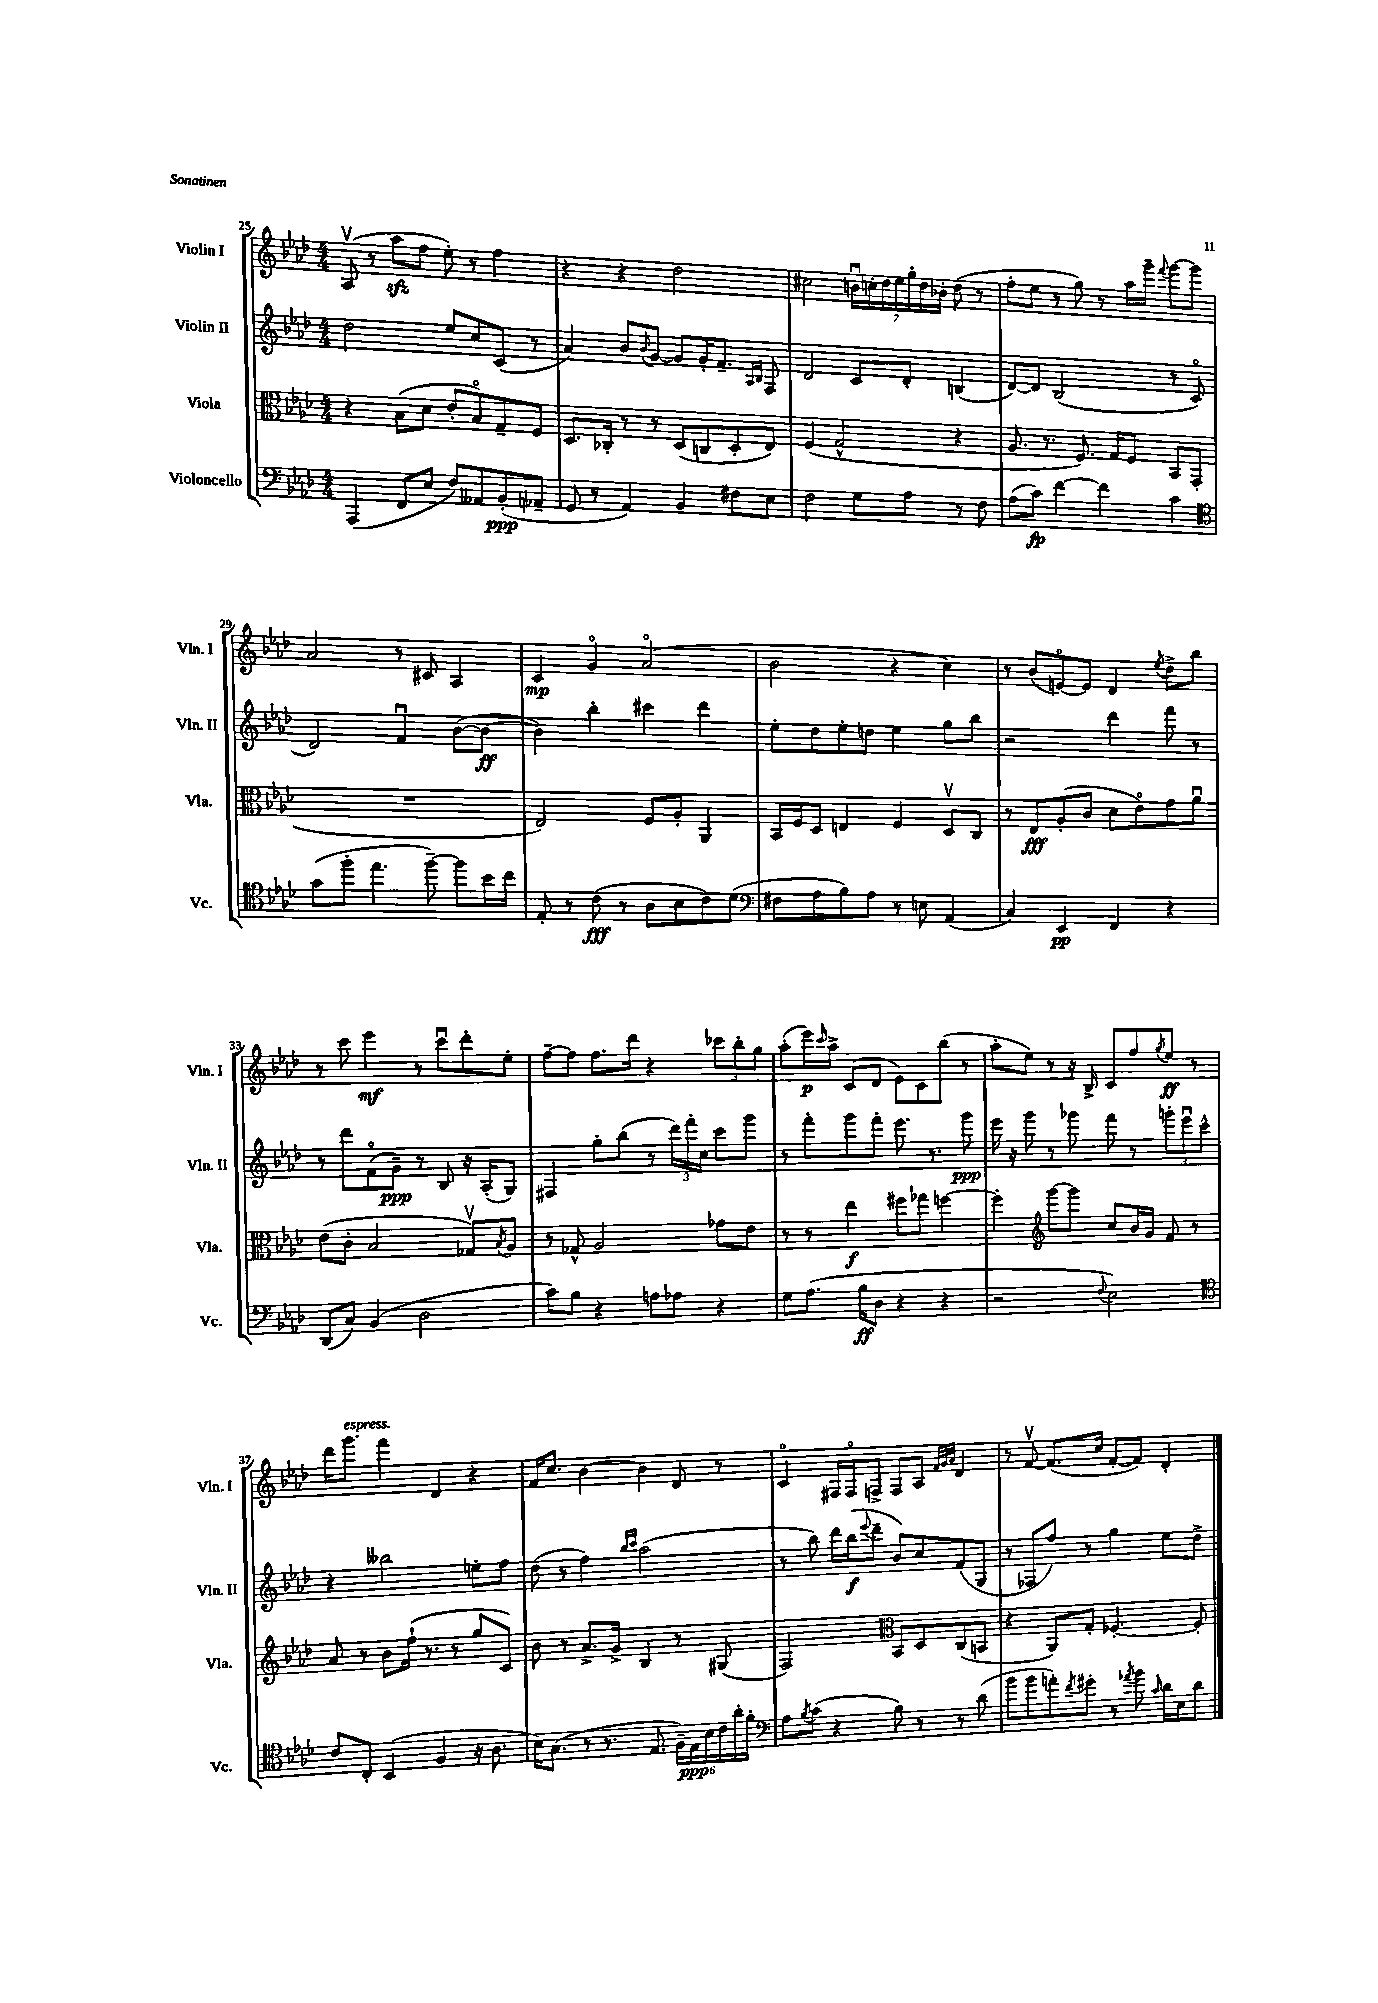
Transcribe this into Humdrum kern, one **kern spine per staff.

**kern	**dynam	**kern	**dynam	**kern	**dynam	**kern	**dynam
*part4	*part4	*part3	*part3	*part2	*part2	*part1	*part1
*staff4	*staff4	*staff3	*staff3	*staff2	*staff2	*staff1	*staff1
*I"Violoncello	*	*I"Viola	*	*I"Violin II	*	*I"Violin I	*
*I'Vc.	*	*I'Vla.	*	*I'Vln. II	*	*I'Vln. I	*
*clefF4	*	*clefC3	*	*clefG2	*	*clefG2	*
*k[b-e-a-d-]	*	*k[b-e-a-d-]	*	*k[b-e-a-d-]	*	*k[b-e-a-d-]	*
*M4/4	*	*M4/4	*	*M4/4	*	*M4/4	*
=25	=25	=25	=25	=25	=25	=25	=25
(4AAA-/	.	4r	.	2dd-\	.	(8A-v/	.
.	.	.	.	.	.	8r	.
8FF/L	.	(8B-\L	.	.	.	8aa-zz\L	.
8E-/J	.	8d-\J	.	.	.	8ff\J	.
8F/L)	.	8e-'/L	.	8ee-/L	.	8ee-'\)	.
8AA--X/	.	8B-/)	.	8cc/	.	8r	.
(8BB-'/	ppp	8G~/	.	(8c/J	.	4ff\	.
8AA-X~/J	.	8F/J	.	8r	.	.	.
=26	=26	=26	=26	=26	=26	=26	=26
8GG/	.	8.D-/L	.	4a-/)	.	4r	.
8r	.	.	.	.	.	.	.
.	.	16C-X'/Jk	.	.	.	.	.
4AA-/)	.	8r	.	8b-/L	.	4r	.
.	.	.	.	8qqb-/	.	.	.
.	.	8r	.	[8g/J	.	.	.
4BB-/	.	(8D-/L	.	8g/L]	.	2dd-\	.
.	.	8Cn/	.	16g'/K	.	.	.
.	.	.	.	8.f~/J	.	.	.
8F#X\L	.	8D-'/	.	.	.	.	.
.	.	.	.	16qqA-/LL	.	.	.
.	.	.	.	16qqB-/JJ	.	.	.
8E-\J	.	8E-/J)	.	8F/	.	.	.
=27	=27	=27	=27	=27	=27	=27	=27
2F\	.	(4F/	.	2d-/	.	2cc#X\	.
.	.	2G^^/	.	.	.	.	.
8G\L	.	.	.	8c/L	.	28bnu\LL	.
.	.	.	.	.	.	28ccn'\	.
.	.	.	.	.	.	28dd-\	.
.	.	.	.	.	.	28ee-\	.
8A-\J	.	.	.	8d-'/J	.	.	.
.	.	.	.	.	.	28gg'\	.
.	.	.	.	.	.	28dd-\	.
.	.	.	.	.	.	28b-X'\JJ	.
8r	.	4r	.	(4Bn/	.	(8dd-\	.
8F\	.	.	.	.	.	8r	.
=28	=28	=28	=28	=28	=28	=28	=28
(8A-\L	.	8.A-/	.	[8d-/L)	.	8ff'\L	.
8c\J)	fp	.	.	8d-/J]	.	8ee-\J	.
.	.	8.r	.	.	.	.	.
[4f\	.	.	.	(2B-/	.	8r	.
.	.	8.F/)	.	.	.	8gg\)	.
4f\]	.	.	.	.	.	8r	.
.	.	16G/KL	.	.	.	.	.
.	.	8F/J	.	.	.	16aa-\LL	.
.	.	.	.	.	.	16ggg~\JJ	.
.	.	.	.	.	.	8qqfff/	.
4c\	.	8BB-/L	.	8r	.	[8ggg\L	.
.	.	(8GG/J	.	8c/	.	8ggg\J]	.
!!LO:LB:g=z
=29	=29	=29	=29	=29	=29	=29	=29
*clefC4	*	*	*	*	*	*	*
(8g\L	.	1r	.	2d-/)	.	2a-/	.
8ff'\J	.	.	.	.	.	.	.
4.ee-\	.	.	.	.	.	.	.
.	.	.	.	4fu/	.	8r	.
[8ff~\)	.	.	.	.	.	8c#X/	.
8ff\L]	.	.	.	([8b-\L	.	4A-/	.
16b-\L	.	.	.	8b-\J_	ff	.	.
16cc\JJ	.	.	.	.	.	.	.
=30	=30	=30	=30	=30	=30	=30	=30
8E-'/	.	2E-/)	.	4b-\])	.	4c/	mp
8r	.	.	.	.	.	.	.
(8c\	fff	.	.	4bb-'\	.	4g/	.
8r	.	.	.	.	.	.	.
8A-\L	.	8F/L	.	4ccc#X\	.	(2a-/	.
8B-\	.	8A-'/J	.	.	.	.	.
8c\)	.	4AA-/	.	4ddd-\	.	.	.
(8d-\J	.	.	.	.	.	.	.
=31	=31	=31	=31	=31	=31	=31	=31
*clefF4	*	*	*	*	*	*	*
8F#X\L	.	16BB-/LL	.	8ee-'\L	.	2b-\	.
.	.	16F/J	.	.	.	.	.
8A-\	.	8D-/J	.	8dd-\	.	.	.
8B-\)	.	4En/	.	8ee-'\	.	.	.
8A-\J	.	.	.	8ddn\J	.	.	.
8r	.	4F/	.	4ee-\	.	4r	.
8En\	.	.	.	.	.	.	.
(4AA-/	.	8D-v/L	.	8gg\L	.	4cc\)	.
.	.	8C/J	.	8bb-\J	.	.	.
=32	=32	=32	=32	=32	=32	=32	=32
4C/)	.	8r	.	2r	.	8r	.
.	.	8E-/L	fff	.	.	(8b-/L	.
4EE-/	pp	(8A-'/	.	.	.	[8en/)	.
.	.	8c/J	.	.	.	8e/J]	.
4FF/	.	8d-\L	.	4ddd-\	.	4d-/	.
.	.	8e-\)	.	.	.	.	.
.	.	.	.	.	.	8qee-/	.
4r	.	8g\	.	8fff\	.	8dd-^\L	.
.	.	8a-u\J	.	8r	.	8bb-\J	.
!!LO:LB:g=z
=33	=33	=33	=33	=33	=33	=33	=33
(8DD-/L	.	(8e-\L	.	8r	.	8r	.
8C/J)	.	8c'\J	.	8ddd-\L	.	8ccc\	.
(4BB-/	.	2B-/	.	(8f\	.	4eee-\	mf
.	.	.	.	8g~\J)	ppp	.	.
2D-\	.	.	.	8r	.	8r	.
.	.	.	.	8B-/	.	8cccu\L	.
.	.	8G-Xv/L)	.	16r	.	8ddd-'\	.
.	.	.	.	(16A-'/KL	.	.	.
.	.	8qB-/	.	.	.	.	.
.	.	8A-/J	.	8G/J)	.	8ee-'\J	.
=34	=34	=34	=34	=34	=34	=34	=34
8c\L)	.	8r	.	4F#X/	.	[8ff~\L	.
8B-\J	.	8G-X^^/	.	.	.	8ff\J]	.
4r	.	2A-/	.	8gg'\L	.	8.ff\L	.
.	.	.	.	(8bb-\J	.	.	.
.	.	.	.	.	.	16ddd-\Jk	.
8An\L	.	.	.	8r	.	4r	.
8A-X\J	.	.	.	24ddd-\LL)	.	.	.
.	.	.	.	24fff'\	.	.	.
.	.	.	.	24cc\JJ	.	.	.
4r	.	8g-X\L	.	8ccc\L	.	12ccc-X\L	.
.	.	.	.	.	.	12bb-'\	.
.	.	8e-\J	.	8ggg\J	.	.	.
.	.	.	.	.	.	12gg\J	.
=35	=35	=35	=35	=35	=35	=35	=35
8G\L	.	8r	.	8r	.	(8aa-'\L	.
(8.A-\J	.	8r	.	8fff'\L	.	16eee-\L)	p
.	.	.	.	.	.	16qqccc/	.
.	.	.	.	.	.	16aa-^\JJ	.
.	.	4ee-\	f	8ggg\	.	(8c/L	.
16B-\KL	ff	.	.	.	.	.	.
8D-\J	.	.	.	8fff'\J	.	8d-/J	.
4r	.	8ff#X\L	.	8.eee-\	.	8e-\L)	.
.	.	8gg-X\J	.	.	.	8c\	.
.	.	.	.	8.r	.	.	.
4r	.	[4ffn\	.	.	.	(8bb-\J	.
.	.	.	.	8ggg\	ppp	8r	.
=36	=36	=36	=36	=36	=36	=36	=36
2r	.	4ff'\]	.	16eee-\	.	8aa-'\L	.
.	.	.	.	16r	.	.	.
.	.	.	.	8ggg\	.	8ee-\J)	.
*	*	*clefG2	*	*	*	*	*
.	.	[8ggg\L	.	8r	.	8r	.
.	.	8ggg\J]	.	8ggg-X\	.	16r	.
.	.	.	.	.	.	16B-^/	.
8qqF/	.	.	.	.	.	.	.
2E-\)	.	8cc/L	.	8fff\	.	8c/L	.
.	.	16b-/L	.	8r	.	8ff/	.
.	.	16g/JJ	.	.	.	.	.
.	.	.	.	.	.	8qgg/	.
.	.	8f/	.	12gggn'\L	.	8ee-/J	ff
.	.	.	.	12eee-u\	.	.	.
.	.	8r	.	.	.	8r	.
.	.	.	.	12ccc^^\J	.	.	.
!!LO:LB:g=z
=37	=37	=37	=37	=37	=37	=37	=37
*clefC4	*	*	*	*	*	*	*
8c/L	.	8a-/	.	4r	.	16ddd-\KL	.
!	!	!	!	!	!	!LO:TX:a:i:t=espress.	!
.	.	.	.	.	.	8.ggg\J	.
8C'/J	.	8r	.	.	.	.	.
(4BB-/	.	8b-\L	.	2bb--X\	.	4fff\	.
.	.	(16ff`\Jk	.	.	.	.	.
.	.	8.r	.	.	.	.	.
4F/	.	.	.	.	.	4d-/	.
.	.	8r	.	.	.	.	.
16r	.	8gg/L	.	8een'\L	.	4r	.
8.A-\	.	.	.	.	.	.	.
.	.	8c/J)	.	8ff\J	.	.	.
=38	=38	=38	=38	=38	=38	=38	=38
16B-\KL)	.	8b-\	.	(8dd-\	.	16f/KL	.
(8.G\J	.	.	.	.	.	8.cc/J	.
.	.	8r	.	8r	.	.	.
8r	.	8.a-^/L	.	4ff\)	.	[4b-\	.
8.r	.	.	.	.	.	.	.
.	.	16g^/Jk	.	.	.	.	.
.	.	.	.	16qqbb-/LL	.	.	.
.	.	.	.	16qqccc/JJ	.	.	.
.	.	4B-/	.	(2aa-\	.	4b-\]	.
8.E-/	.	.	.	.	.	.	.
24F~\LL)	.	8r	.	.	.	8d-/	.
24E-\	ppp	.	.	.	.	.	.
24B-\	.	.	.	.	.	.	.
24c\	.	(8G#X/	.	.	.	8r	.
24a-'\	.	.	.	.	.	.	.
24f'\JJ	.	.	.	.	.	.	.
=39	=39	=39	=39	=39	=39	=39	=39
*clefF4	*	*	*	*	*	*	*
8A-\L	.	2F/)	.	8r	.	4c/	.
8qB-/	.	.	.	.	.	.	.
(8c\J	.	.	.	8bb-\)	.	.	.
4r	.	.	.	16ddd-\LL	.	16F#X/LL	.
.	.	.	.	(16bb-\J	f	16F#/J	.
.	.	.	.	8qqeee-/	.	.	.
.	.	.	.	8ddd-~\J	.	8Fn^/J	.
*	*	*clefC3	*	*	*	*	*
8B-\)	.	8BB-/L	.	8b-/L)	.	8F/L	.
8r	.	8D-/	.	8cc/	.	8A-/J	.
.	.	.	.	.	.	32qqf/LLL	.
.	.	.	.	.	.	32qqg/	.
.	.	.	.	.	.	32qqa-/JJJ	.
8r	.	(8C/	.	(8f/	.	4d-/	.
(8d-\	.	8BBn/J	.	8G/J	.	.	.
=40	=40	=40	=40	=40	=40	=40	=40
8b-\L	.	4r	.	8r	.	8r	.
8b-\	.	.	.	8F-X/L	.	[8fv/	.
8an'\)	.	8AA-/L)	.	8ff/J)	.	(8.f/L]	.
8qf/	.	.	.	.	.	.	.
8g#X'\J	.	8G'/J	.	8r	.	.	.
.	.	.	.	.	.	16cc/Jk	.
8r	.	[4.F-X'/	.	4gg\	.	[8f'/L	.
8qa-X/	.	.	.	.	.	.	.
8b-\	.	.	.	.	.	8f/J])	.
16qqc/	.	.	.	.	.	.	.
16d-\LL	.	.	.	8ee-\L	.	4d-'/	.
16E-\J	.	.	.	.	.	.	.
8d-\J	.	8F-'/]	.	8dd-^\J	.	.	.
==	==	==	==	==	==	==	==
*-	*-	*-	*-	*-	*-	*-	*-
